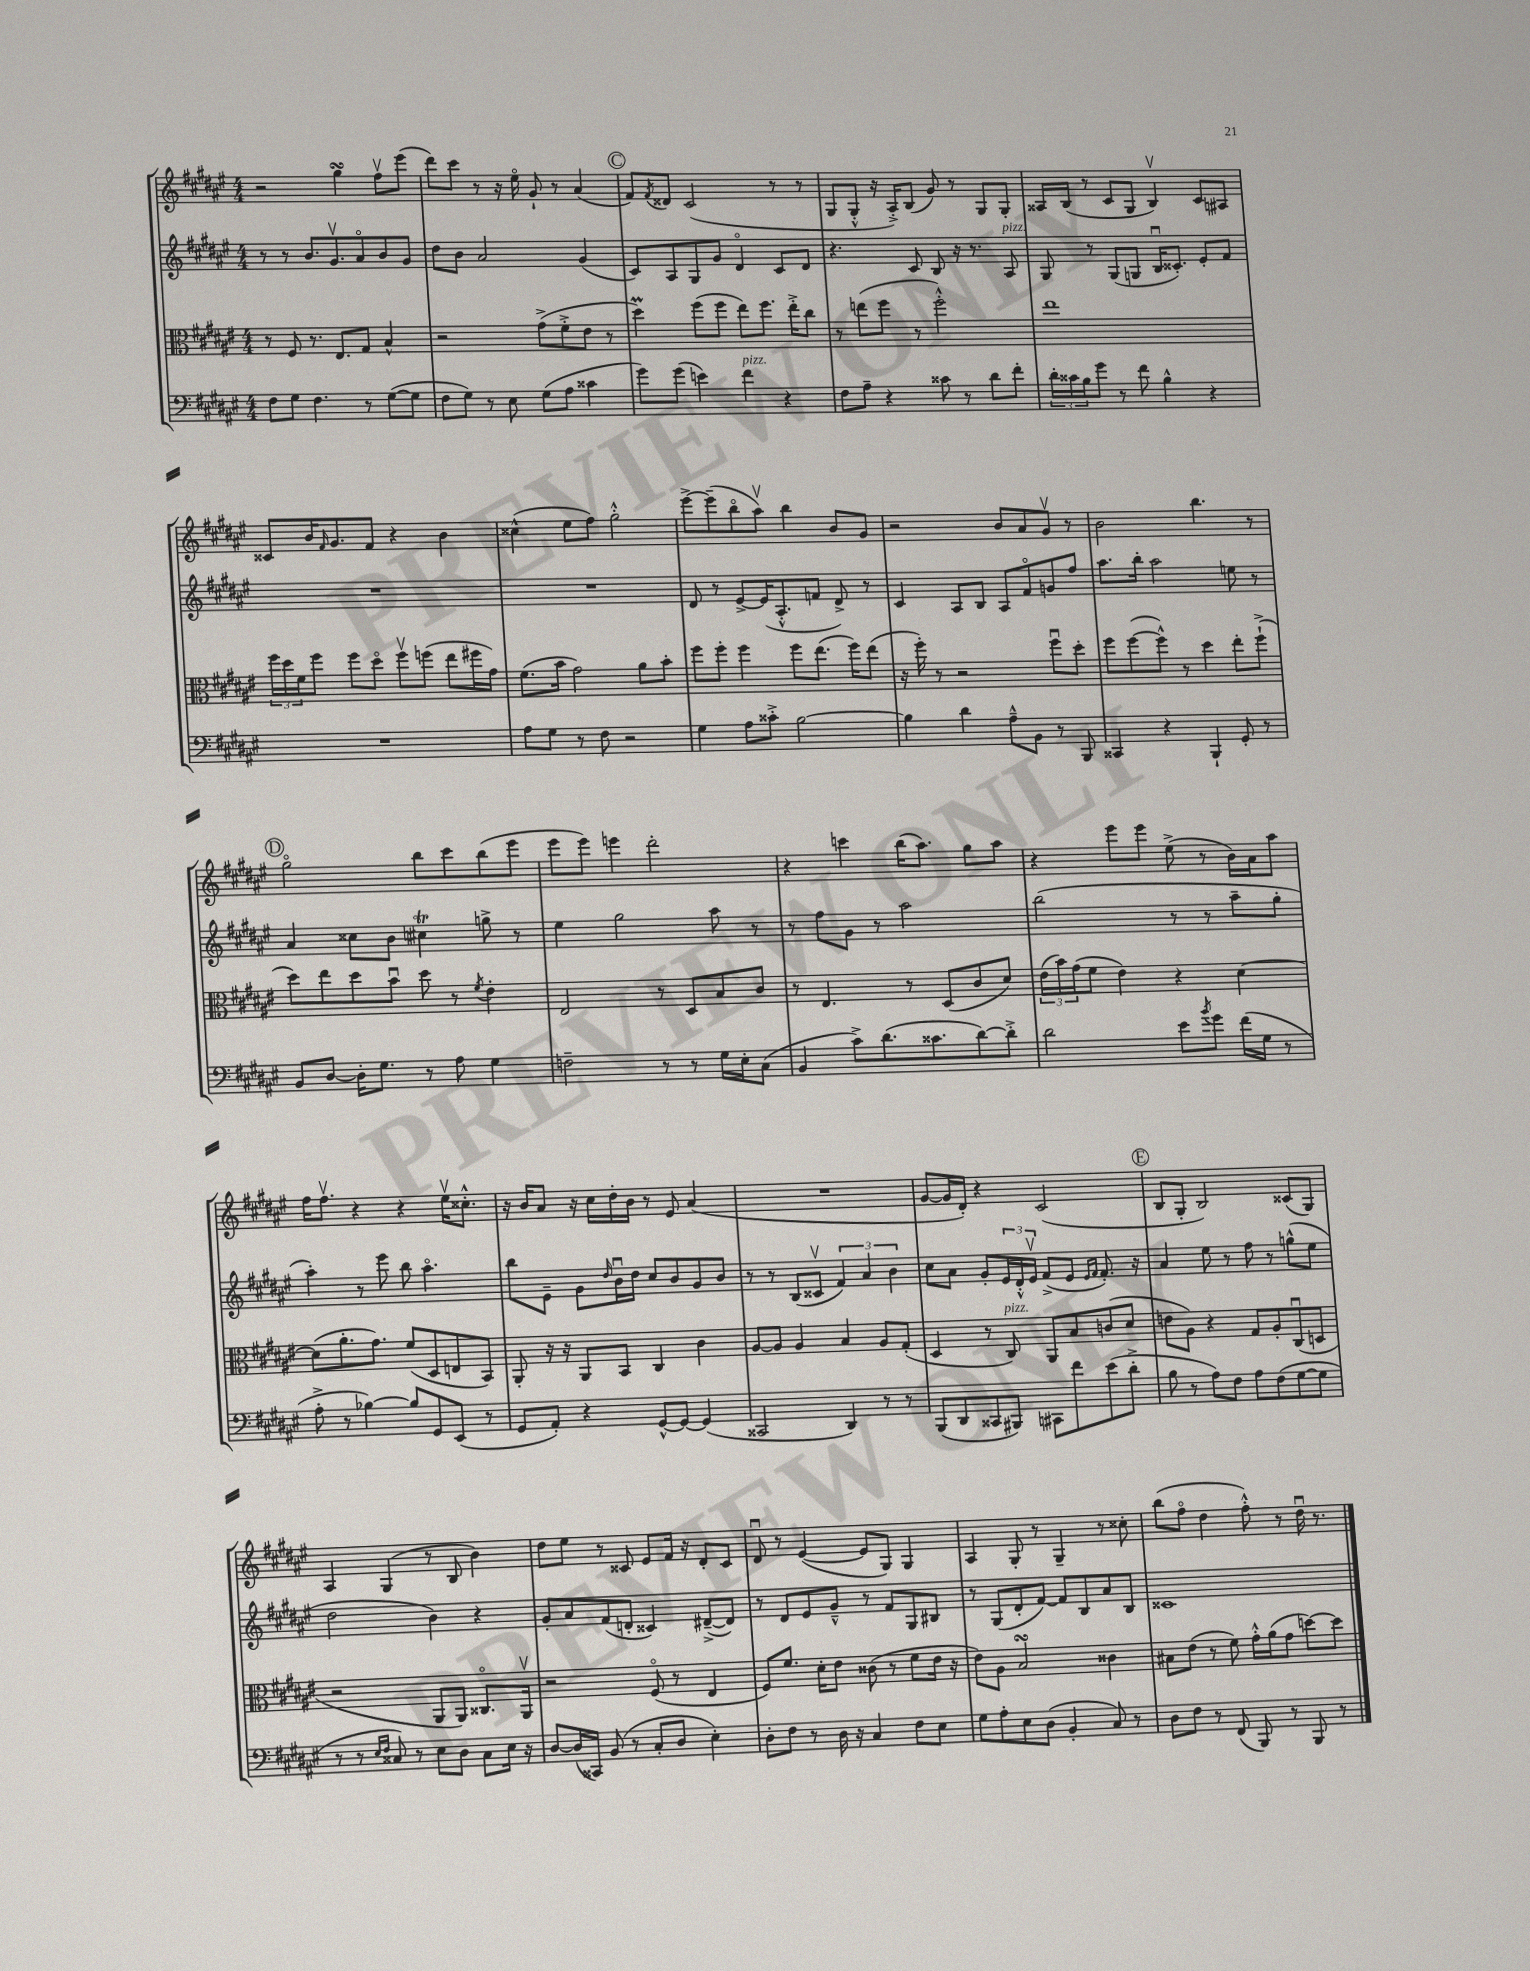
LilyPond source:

<<
\new StaffGroup <<
\new Staff = "s0" {
    \clef treble \key fis \major \numericTimeSignature \time 4/4
    r2 gis''4\turn fis''8\upbow eis'''8( |
    dis'''8) cis'''8 r8 r16 eis''16\flageolet gis'8-! r8 ais'4( |
    \mark \markup { \circle "C" } fis'8) \acciaccatura { fis'8 } disis'8 cis'2( r8 r8 |
    gis8 gis8-.-^ r16 ais16-.->) b8( gis'8) r8 gis8 gis8-. |
    aisis16 b16( r8 cis'8 gis8 b4\upbow) cis'8 ais8 |
    cisis'8 b'16 \grace { fis'16 } gis'8. fis'8 r4 b'4 |
    cisis''4-^( eis''8 fis''8) gis''2-.-^ |
    eis'''8~-> eis'''8--( b''8\flageolet ais''8\upbow) b''4 b'8 gis'8 |
    r2 b'8 ais'8 gis'8\upbow r8 |
    b'2 b''4. r8 |
    \mark \markup { \circle "D" } gis''2\flageolet b''8 cis'''8 b''8( eis'''8 |
    eis'''8 eis'''8) e'''4 dis'''2-. |
    r4 c'''4 b''16( ais''8.) gis''8 ais''8 |
    r4 eis'''8 eis'''8 eis''8->( r8 b'16) ais'16 ais''8 |
    fis''16 fis''8.\upbow r4 r4 eis''16\upbow cisis''8.-.-^ |
    r16 b'16 ais'8 r16 cis''16 dis''16-. b'16 r8 eis'8 ais'4( |
    R1 |
    gis'8~ gis'16 dis'16-.) r4 cis'2( |
    \mark \markup { \circle "E" } b8 gis8-. b2) cisis'8( gis8) |
    ais4 gis4( r8 b8 b'4) |
    dis''8 eis''8 r8 cisis'8 eis'8 fis'16 r16 dis'8-. cisis'8 |
    dis'8\downbow r8 eis'4~( eis'8 gis8) gis4 |
    ais4 gis8-. r8 gis4-- r8 cisis''8-. |
    b''8( fis''8\flageolet dis''4 fis''8-.-^) r8 dis''16\downbow r8. \bar "|." |
}
\new Staff = "s1" {
    \clef treble \key fis \major \numericTimeSignature \time 4/4
    r8 r8 b'8. gis'8.\upbow ais'8\flageolet b'8 gis'8 |
    dis''8 b'8 ais'2 gis'4( |
    \mark \markup { \circle "C" } cis'8) ais8 gis8 gis'8 dis'4\flageolet cis'8 dis'8 |
    r4. cis'8 b8 r16 r8. ais8^\markup { \italic "pizz." } |
    gis8 r8 gis8( g8 b16\downbow cisis'8.-.) eis'8-. fis'8 |
    R1 |
    R1 |
    dis'8 r8 eis'8~-> eis'16( ais8.-.-^ f'8 dis'8->) r8 |
    cis'4 ais8 b8 ais8 fis'8\flageolet g'8 fis''8 |
    ais''8. b''16-. ais''2 e''8 r8 |
    \mark \markup { \circle "D" } ais'4 cisis''8 b'8 cis''4\trill g''8-> r8 |
    eis''4 gis''2 ais''8 r8 |
    r8 fis''8 gis'8 r8 ais''2 |
    b''2( r8 r8 ais''8-- gis''8-. |
    ais''4-.) r8 eis'''8 b''8 ais''4.\flageolet |
    b''8 eis'8-- gis'8 \grace { dis''16 } b'16\downbow dis''16 cis''8 b'8 gis'8 b'8 |
    r8 r8 b8( cisis'8\upbow \tuplet 3/2 { fis'4) ais'4 b'4 } |
    cis''8 ais'8 gis'8-. \tuplet 3/2 { eis'16 dis'16-.-^ eis'16\upbow } fis'8->( eis'8 \grace { eis'16 fis'16 } fis'8.-.) r16 |
    \mark \markup { \circle "E" } ais'4 eis''8 r8 fis''8 r8 g''8-^( eis''8 |
    dis''2 b'4) r4 |
    gis'8-. ais'8 fis'8( d'8-. cisis'4) dis'8~--->( dis'8) |
    r8 dis'8 eis'8 gis'8---^ r8 fis'8 gis8 bis8 |
    r8 gis8( dis'8-. fis'8~) fis'8 b8 ais'8 b8 |
    cisis'1 \bar "|." |
}
\new Staff = "s2" {
    \clef alto \key fis \major \numericTimeSignature \time 4/4
    r8 fis8 r8. eis8. gis8 b4-^ |
    r2 gis'8->( fis'8-.-> eis'8 r8 |
    \mark \markup { \circle "C" } dis''4\prall) fis''8( fis''8 eis''8) fis''8. eis''16-.-> cis''8 |
    r8 e''8( fis''8 r8 fis''2-.-^) |
    eis''1 |
    \tuplet 3/2 { fis''16 dis''16 fis'16 } fis''8 fis''8 dis''8\flageolet fis''8\upbow f''8( eis''8 fis''16 gis'16) |
    fis'8.( b'16 gis'2) ais'8 b'8-. |
    fis''8 fis''8-. fis''4 fis''8 eis''8.( fis''16) eis''8( |
    r16 fis''16-.) r8 r2 fis''8\downbow dis''8-. |
    fis''8 fis''8~( fis''8-^) r8 dis''4 eis''8-. fis''8-!->( |
    \mark \markup { \circle "D" } dis''8) eis''8 dis''8 b'8\downbow dis''8 r8 \acciaccatura { fis'8 } eis'4-. |
    eis2 r8 dis8 b8 cis'8 |
    r8 eis4. r8 dis8( cis'8 dis'8) |
    \tuplet 3/2 { eis'16( b'16) gis'16( } fis'8 eis'4) r4 dis'4~ |
    dis'8( ais'8.-. gis'8.) fis'8( dis8 e8 b,8) |
    ais,8-. r16 r16 ais,8 b,8 cis4 cis'4 |
    ais8~ ais8 ais4 b4 ais8 gis8-.( |
    dis4 r8 cis8^\markup { \italic "pizz." }) ais,8 b8 c'8( dis'8 |
    \mark \markup { \circle "E" } e'8 ais8) r4 gis8 ais8-. cis8\downbow( d8 |
    r2 ais,8 ais,8) cisis8.\flageolet ais,16\upbow |
    r2 fis8\flageolet( r8 eis4 |
    fis8) fis'8. dis'16-. eis'8 cisis'8( r8 fis'8 eis'16 r16 |
    eis'8) ais8 b2\turn cisis'4 |
    bis8 eis'8( r8 fis'8) gis'16-.-^ ais'16( gis'8 d''8~) d''8 \bar "|." |
}
\new Staff = "s3" {
    \clef bass \key fis \major \numericTimeSignature \time 4/4
    fis8 gis8 fis4. r8 gis8~( gis8 |
    fis8 gis8) r8 eis8 gis8( ais8 cisis'4 |
    \mark \markup { \circle "C" } gis'8) gis'8( e'4) fis'4^\markup { \italic "pizz." } r4 |
    fis8 ais8-- r4 cisis'8 r8 dis'8 fis'8-. |
    \tuplet 3/2 { dis'16-. cisis'16 b16 } gis'8 r8 fis'8 b4-^ r4 |
    R1 |
    ais8 gis8 r8 fis8 r2 |
    gis4 ais8 cisis'8-.-> b2~ |
    b4 dis'4 ais8---^ b,8 r8 b,,8 |
    cisis,4 r4 b,,4-! gis,8-. r8 |
    \mark \markup { \circle "D" } b,8 dis8~ dis16-. gis8. r8 ais8 gis4 |
    f2-- r8 r8 gis16 eis16-. cis8( |
    b,4 cis'8->) dis'8.( cisis'8. dis'8~) dis'8-.-> |
    dis'2 eis'8 \acciaccatura { b'8 } gis'8 fis'16( gis16 r8 |
    ais8-.-> r8 bes4~) bes8 gis,8 eis,8( r8 |
    gis,8 ais,8-.) r4 gis,8~-^ gis,8~ gis,4( |
    cisis,2 dis,4) r8 r8 |
    b,,8( dis,8 cisis,8 bis,,8) cis,8 fis'8 eis'8( dis'8-.-> |
    \mark \markup { \circle "E" } b8 r8 ais8) fis8 ais8 fis8( gis8~ gis8 |
    r8 r8 \grace { eis16 fis16 } cisis8) r8 eis8 dis8 cisis8 eis16 r16 |
    dis8~ dis16( cisis,16) b,8( r8 cis8-. dis8 eis4-.) |
    dis8-. fis8 r8 dis16 r16 cis4 fis8 eis8 |
    gis8 ais8-. eis8 dis8( b,4-. cis8) r8 |
    dis8 fis8 r8 fis,8( b,,8) r8 b,,8 r8 \bar "|." |
}
>>
>>
\layout { \context { \Score \remove "Bar_number_engraver" } }
